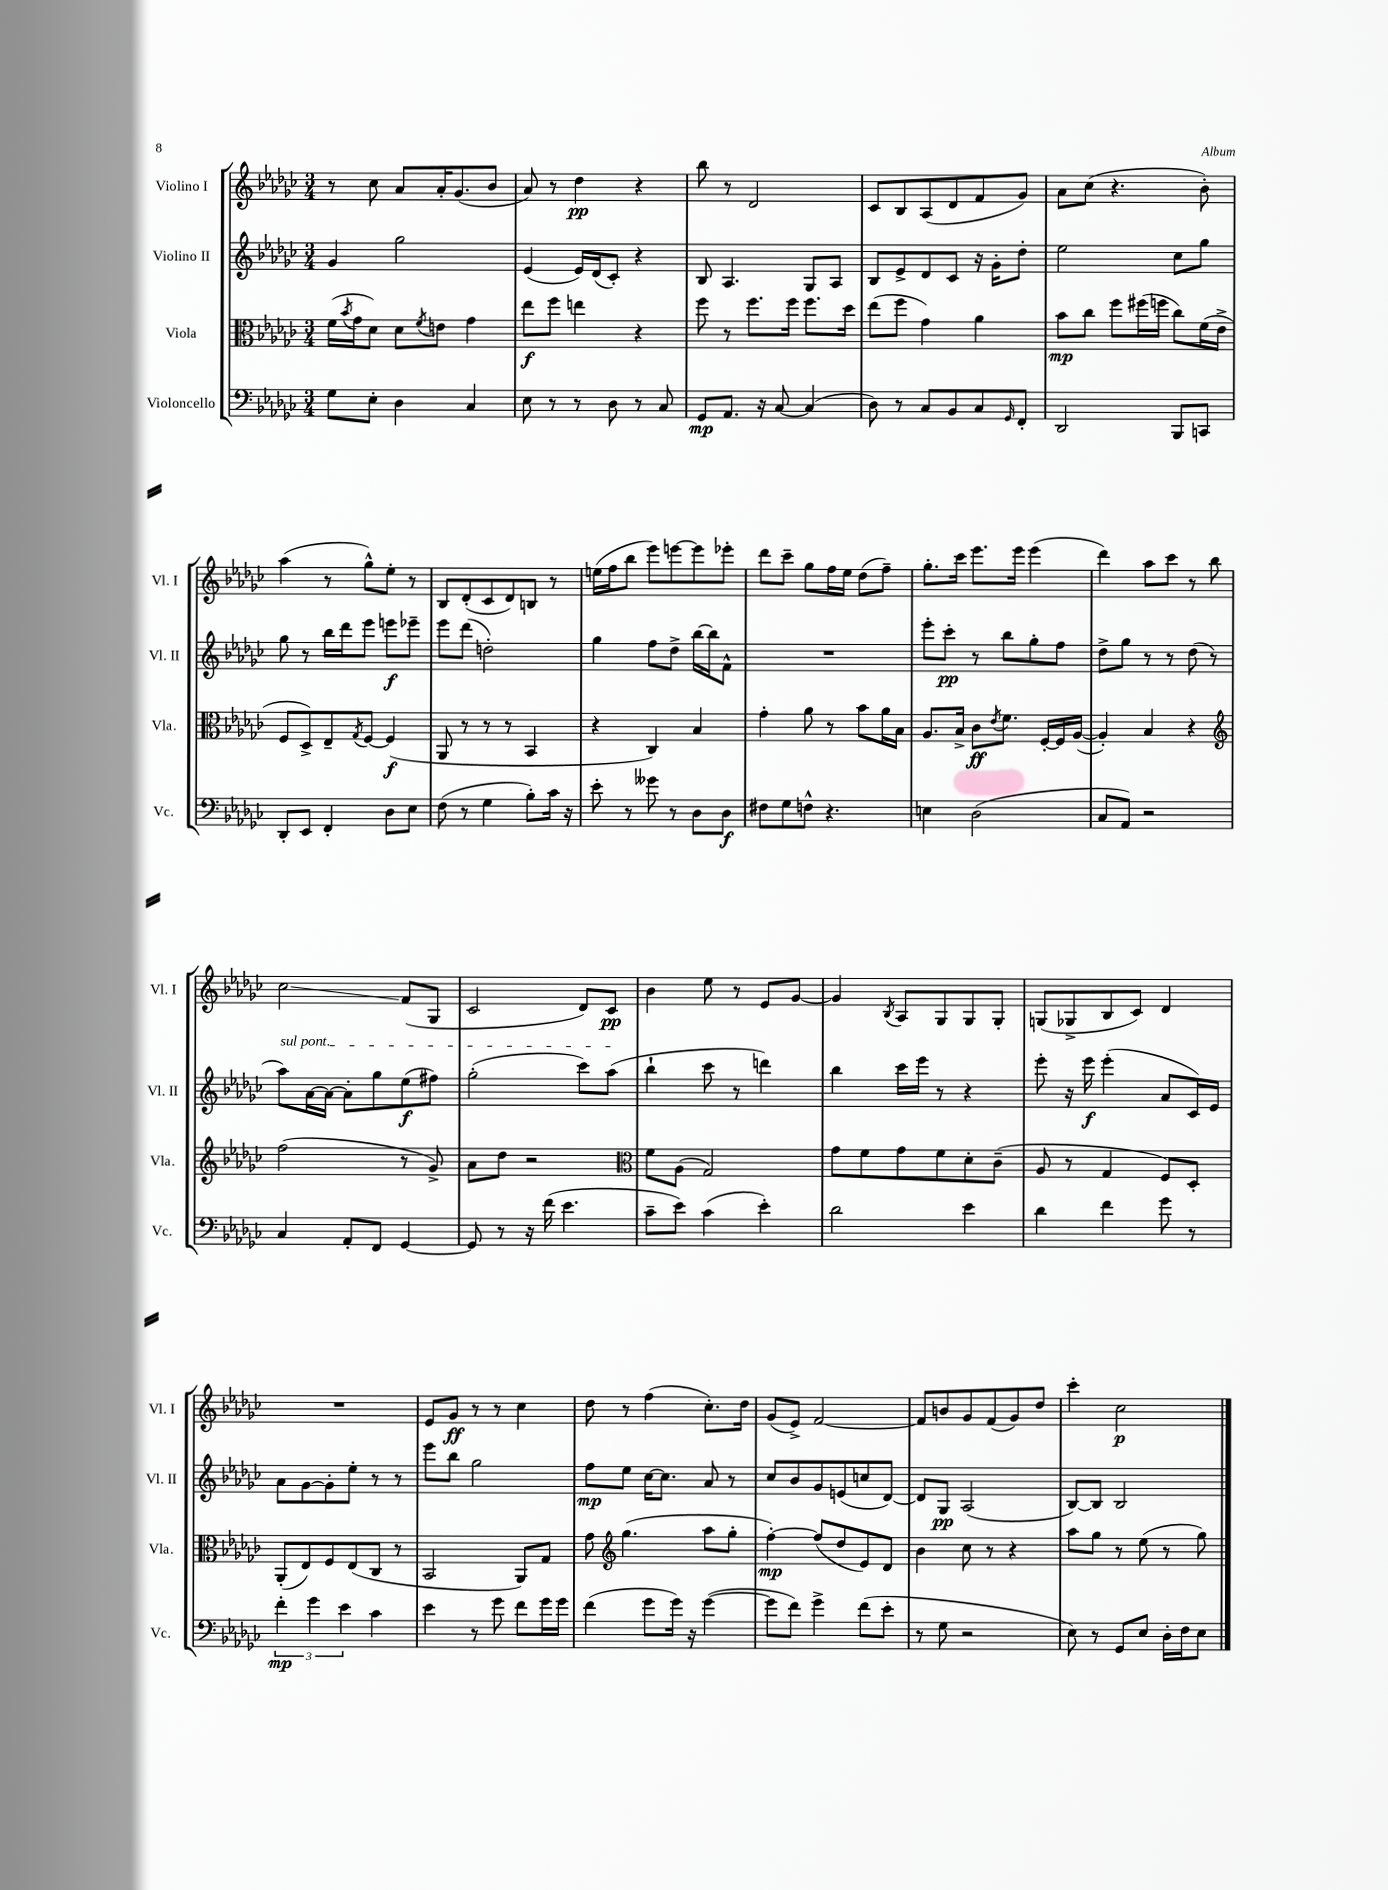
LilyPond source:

<<
\new StaffGroup <<
\new Staff = "s0" \with { instrumentName = "Violino I" shortInstrumentName = "Vl. I" } {
    \clef treble \key ges \major \numericTimeSignature \time 3/4
    r8 ces''8 aes'8 aes'16-. ges'8.( bes'8 |
    aes'8) r8 des''4\pp r4 |
    bes''8 r8 des'2 |
    ces'8 bes8 aes8( des'8 f'8 ges'8) |
    aes'8 ces''8( r4. bes'8-.) |
    aes''4( r8 ges''8-^) ees''8-. r8 |
    bes8 des'8-.( ces'8 des'8) b8 r8 |
    e''16( f''16 bes''8 ees'''8) e'''8~ e'''8 ees'''8-. |
    des'''8 ces'''8-- ges''8 f''16 ees''16 des''8( f''8--) |
    ges''8.-. ces'''16 ees'''8. ees'''16 ees'''4( |
    des'''4) aes''8 ces'''8 r8 bes''8 |
    ces''2\glissando f'8( ges8 |
    ces'2 des'8) ces'8\pp |
    bes'4 ees''8 r8 ees'8 ges'8~ |
    ges'4 \acciaccatura { bes8 } aes8 ges8 ges8 ges8-. |
    g8( ges8-> bes8 ces'8) des'4 |
    R2. |
    ees'8 ges'8\ff r8 r8 ces''4 |
    des''8 r8 f''4( ces''8.-.) des''16 |
    ges'8( ees'8->) f'2~ |
    f'8 b'8 ges'8 f'8( ges'8) des''8 |
    ces'''4-. ces''2\p \bar "|." |
}
\new Staff = "s1" \with { instrumentName = "Violino II" shortInstrumentName = "Vl. II" } {
    \clef treble \key ges \major \numericTimeSignature \time 3/4
    ges'4 ges''2 |
    ees'4( ees'16) des'16( ces'8-.) r4 |
    bes8 aes4. ges8 aes8 |
    bes8 ees'8-> des'8 ces'8 r16 ges'16-. des''8-. |
    ees''2 ces''8 ges''8 |
    ges''8 r8 bes''16 des'''16 ees'''8 e'''8\f ees'''8-- |
    ees'''8 des'''8( d''2-.) |
    ges''4 f''8 des''8-> bes''16~ bes''16 f'8-^ |
    R2. |
    ees'''8-. ces'''8-.\pp r8 bes''8 ges''8-. f''8 |
    des''8-> ges''8 r8 r8 des''8( r8 |
    \once \override TextSpanner.bound-details.left.text = \markup { \italic "sul pont." } aes''8\startTextSpan) aes'16~ aes'16~ aes'8-. ges''8 ees''8\f( fis''8) |
    ges''2-.( ces'''8) aes''8\stopTextSpan( |
    bes''4-! ces'''8 r8 d'''4) |
    bes''4 ces'''16 ees'''16 r8 r4 |
    ees'''8-. r16 ees'''16\f ees'''4-.( aes'8 ces'16) ees'16 |
    aes'8 ges'8~ ges'8-. ees''8-. r8 r8 |
    ees'''8 bes''8 ges''2 |
    f''8\mp ees''8 ces''16~ ces''8. aes'8 r8 |
    ces''8 bes'8 ges'8 e'8( c''8 des'8~) |
    des'8 ges8\pp aes2( |
    bes8~) bes8 bes2 \bar "|." |
}
\new Staff = "s2" \with { instrumentName = "Viola" shortInstrumentName = "Vla." } {
    \clef alto \key ges \major \numericTimeSignature \time 3/4
    f'16( \acciaccatura { bes'8 } ges'16 des'8) des'8 \acciaccatura { f'8 } e'8 ges'4 |
    ees''8\f f''8 e''4 r4 |
    f''8 r8 f''8. f''16 f''8. des''16 |
    ees''8( f''8 ges'4) aes'4 |
    bes'8\mp ces''8 f''8 fis''16( f''16 ces''8) f'16( ees'16-> |
    f8 des8->) ees8-- \acciaccatura { ges8 } f8~ f4\f( |
    aes,8 r8 r8 r8 bes,4 |
    r4 ces4) bes4 |
    ges'4-. aes'8 r8 bes'8 aes'16 bes16 |
    aes8. bes16-> ces'8\ff \acciaccatura { ees'8 } f'8. f16~-. f16 aes16~( |
    aes4-.) bes4 r4 |
    \clef treble f''2( r8 ges'8->) |
    aes'8 des''8 r2 |
    \clef alto f'8 aes8( ges2) |
    ges'8 f'8 ges'8 f'8 des'8-. ces'8--( |
    aes8 r8 ges4 f8) des8-. |
    aes,8-.( ees8) f8 ees8( ces8 r8 |
    bes,2 aes,8) ges8 |
    ges'8 \clef treble ges''4.( aes''8 ges''8-. |
    f''4~-.\mp) f''8( des''8 ees'8) des'8 |
    bes'4 ces''8 r8 r4 |
    aes''8 ges''8 r8 ees''8( r8 ges''8) \bar "|." |
}
\new Staff = "s3" \with { instrumentName = "Violoncello" shortInstrumentName = "Vc." } {
    \clef bass \key ges \major \numericTimeSignature \time 3/4
    ges8 ees8-. des4 ces4 |
    ees8 r8 r8 des8 r8 ces8 |
    ges,8\mp aes,8. r16 ces8~ ces4( |
    des8) r8 ces8 bes,8 ces8 \grace { ges,16 } f,8-. |
    des,2 bes,,8 c,8 |
    des,8-. ees,8 f,4-. des8 ees8 |
    f8( r8 ges4 bes8-.) ces'16 r16 |
    ees'8-. r8 geses'8 r8 des8 des8\f |
    fis8 ges8 f8-^ r4. |
    e4 des2( |
    ces8 aes,8) r2 |
    ces4 aes,8-. f,8 ges,4~ |
    ges,8 r8 r16 f'16( ees'4. |
    ces'8-- ees'8) ces'4( ees'4-.) |
    des'2 ees'4 |
    des'4 f'4 ges'8 r8 |
    \tuplet 3/2 { f'4-.\mp ges'4 ees'4 } ces'4 |
    ees'4 r8 ges'8 f'8 ges'16 ges'16 |
    f'4( ges'8 ges'16) r16 ges'4~( |
    ges'8 f'8) ges'4-> f'8( ees'8-. |
    r8 ges8 r2 |
    ees8) r8 ges,8 ees8 des16-. f16 ees8 \bar "|." |
}
>>
>>
\layout { \context { \Score \remove "Bar_number_engraver" } }
